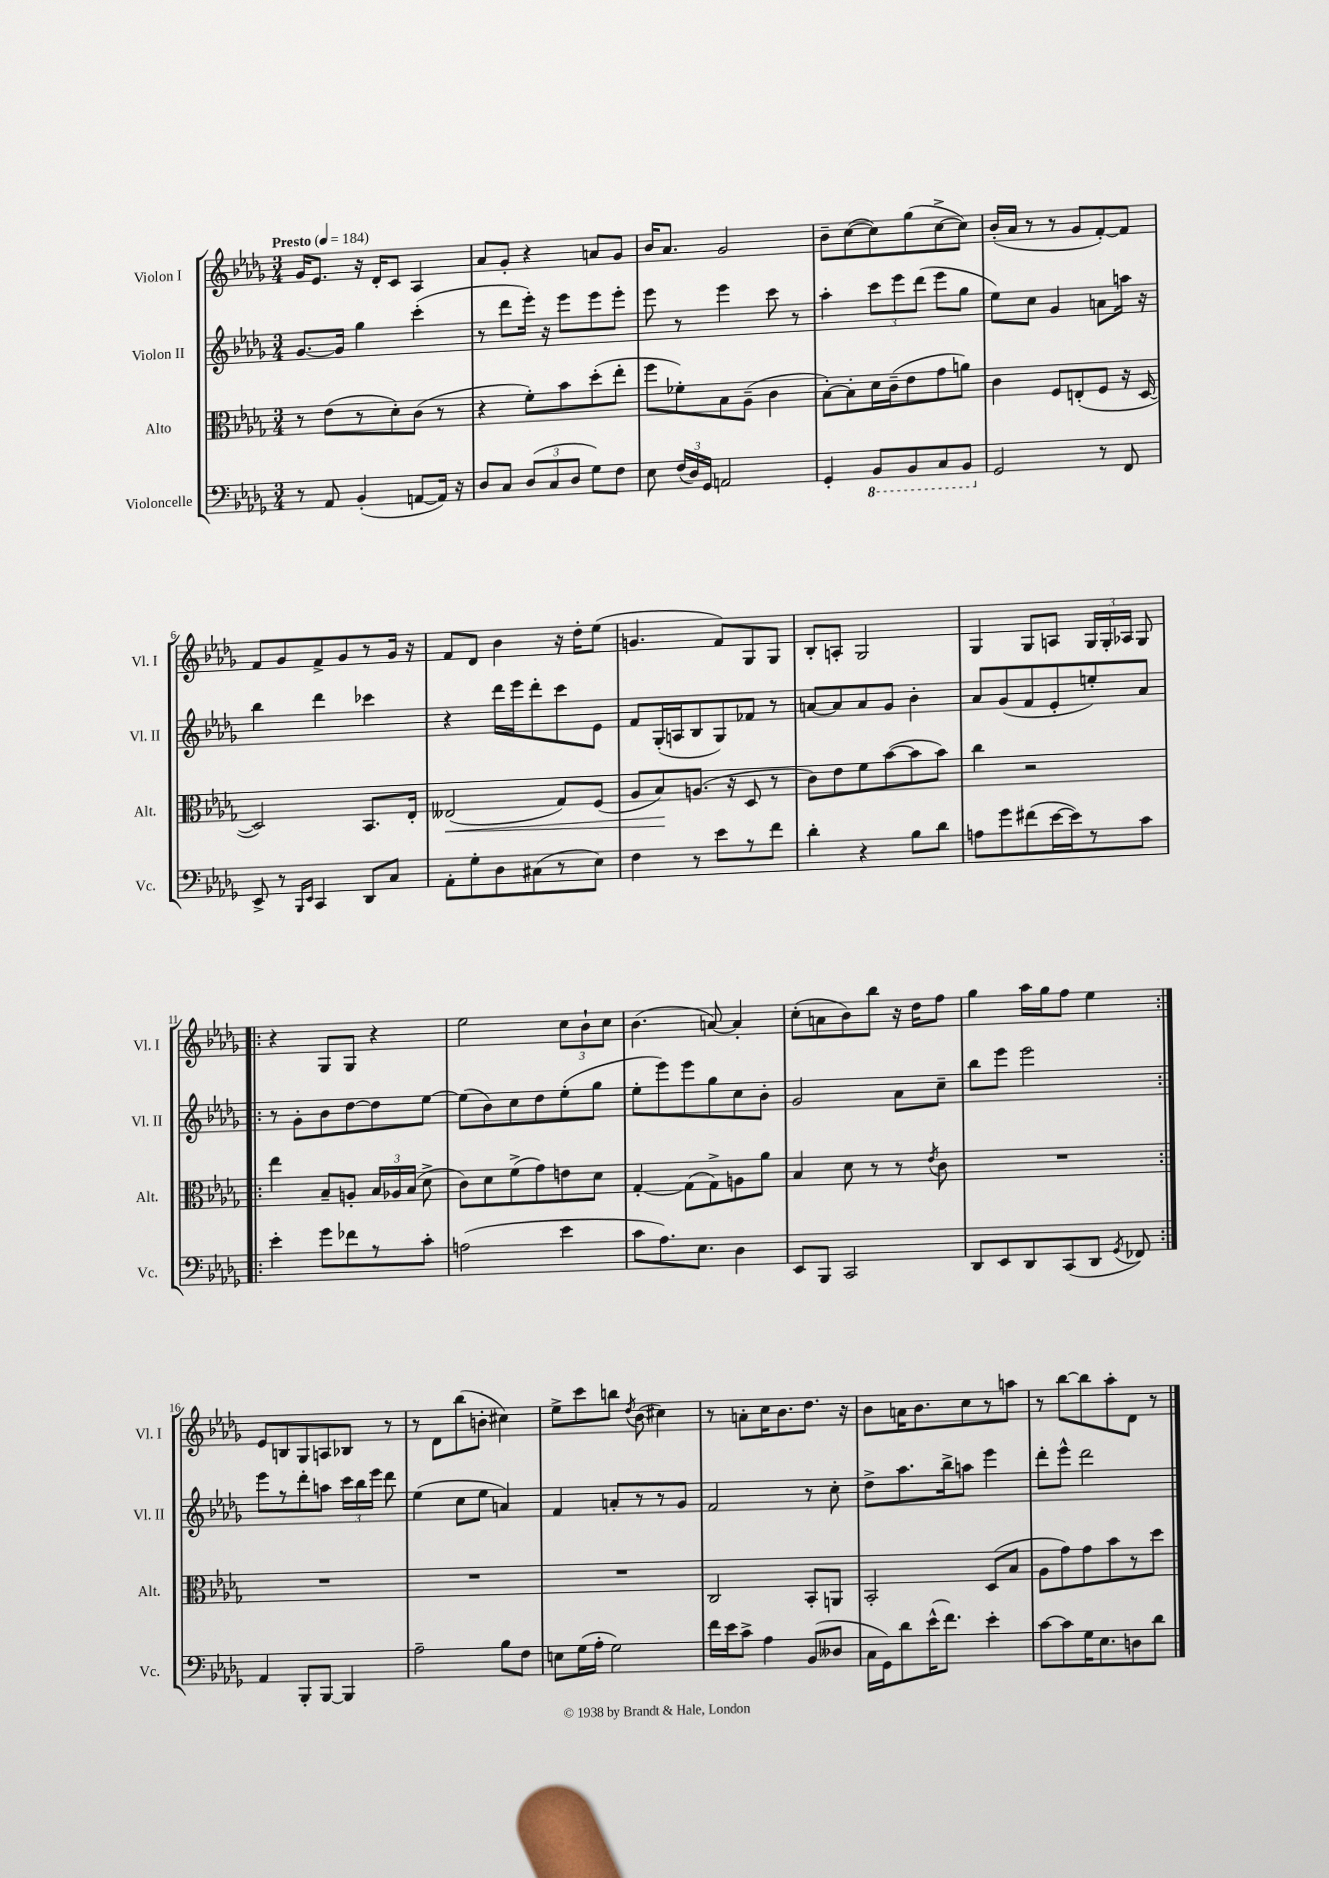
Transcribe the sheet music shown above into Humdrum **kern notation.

**kern	**kern	**dynam	**kern	**kern
*part4	*part3	*part3	*part2	*part1
*staff4	*staff3	*staff3	*staff2	*staff1
*I"Violoncelle	*I"Alto	*	*I"Violon II	*I"Violon I
*I'Vc.	*I'Alt.	*	*I'Vl. II	*I'Vl. I
*clefF4	*clefC3	*	*clefG2	*clefG2
*k[b-e-a-d-g-]	*k[b-e-a-d-g-]	*	*k[b-e-a-d-g-]	*k[b-e-a-d-g-]
*M3/4	*M3/4	*	*M3/4	*M3/4
*MM184	*MM184	*	*MM184	*MM184
=1	=1	=1	=1	=1
!	!	!	!	!LO:TX:a:B:t=Presto
8r	8r	.	[8.g-/L	16g-/KL
.	.	.	.	8.e-/J
8AA-/	(8e-\L	.	.	.
.	.	.	16g-/Jk]	.
(4BB-'/	8r	.	4gg-\	16r
.	.	.	.	16d-'/KL
.	8d-'\)	.	.	8c/J
[8AAn/L	(8c\J	.	(4ccc'\	4A-/
16AA/Jk])	8r	.	.	.
16r	.	.	.	.
=2	=2	=2	=2	=2
8D-/L	4r	.	8r	8a-/L
8C/J	.	.	8ddd-\L	8g-'/J
(12D-/L	8f'\L)	.	16eee-'\Jk)	4r
.	.	.	16r	.
12C/	.	.	.	.
.	8b-\	.	8eee-\L	.
12D-/J	.	.	.	.
8G-\L)	(8dd-'\	.	8eee-\	8an/L
8F\J	8ee-'\J	.	8eee-'\J	8g-/J
=3	=3	=3	=3	=3
8E-\	8ff\L	.	8eee-\	16b-/KL
.	.	.	.	8.a-/J
(24F/LL	8f-X'\)	.	8r	.
24D-/)	.	.	.	.
24GG-/JJ	.	.	.	.
2AAn/	8B-\	.	4eee-\	2g-/
.	(8A-~\J	.	.	.
.	4c\	.	8ccc\	.
.	.	.	8r	.
=4	=4	=4	=4	=4
4GG-'/	[8B-'\L)	.	4aa-'\	8b-~\L
.	8B-'\]	.	.	([8cc\
*8ba	*	*	*	*
8BBB-/L	16d-\L	.	12ccc\L	8cc\])
.	(16c~\J	.	.	.
.	.	.	12eee-\	.
8BBB-/	8e-\	.	.	(8gg-\
.	.	.	(12ddd-\J	.
8CC/	8g-\	.	8eee-\L	[8cc^\
8BBB-/J	8an\J)	.	8gg-\J	8cc\J])
=5	=5	=5	=5	=5
*X8ba	*	*	*	*
2GG-/	4c\	.	8ee-\L)	(16b-'/LL
.	.	.	.	16a-/JJ
.	.	.	8cc\J	8r
.	8F/L	.	4g-/	8r
.	(8En'/	.	.	8g-/L
8r	8F/J	.	8an\L	[8f'/)
8FF/	16r	.	16aan\Jk	8f/J]
.	[16D-/	.	16r	.
!!LO:LB:g=z
=6	=6	=6	=6	=6
8EE-^/	2D-/])	.	4bb-\	8f/L
8r	.	.	.	8g-/
16qqBBB-/LL	.	.	.	.
16qqEE-/JJ	.	.	.	.
4CC/	.	.	4ddd-\	8f^/
.	.	.	.	8g-/
8DD-/L	8.BB-/L	.	4ccc-X\	8r
8C/J	.	.	.	16g-/Jk
.	16E-'/Jk	.	.	16r
=7	=7	=7	=7	=7
!	!	!LO:HP:b	!	!
8AA-'\L	(2E--X/	<	4r	8f/L
8G-'\	.	.	.	8d-/J
8D-\	.	.	16ddd-\LL	4b-\
.	.	.	16eee-\J	.
(8C#X\	.	.	8ddd-'\	.
8r	8G-/L)	.	8ccc\	16r
.	.	.	.	16dd-'\KL
8E-\J)	(8F/J	.	8e-\J	(8ee-\J
=8	=8	=8	=8	=8
4F\	8A-/L	.	8f/L	4.gn/
.	8B-/)	.	(16G-'/L	.
.	.	.	16An/J	.
8r	(8.An/J	[	8B-/	.
8e-\L	.	.	8G-/)	8f/L)
.	16r	.	.	.
8r	8D-/	.	8f-X/J	8G-/
8f\J	8r	.	8r	8G-/J
=9	=9	=9	=9	=9
4d-'\	8c\L)	.	[8an/L	8B-'/L
.	8e-\	.	8a/]	8An'/J
4r	8f\	.	8a/	2G-/
.	([8b-\	.	8g-/J	.
8B-\L	8b-\]	.	4b-'\	.
8d-\J	8b-\J)	.	.	.
=10	=10	=10	=10	=10
8An\L	4cc\	.	8a-/L	4G-/
8g-\	.	.	(8g-/	.
(8f#X\	2r	.	8f/	8G-/L
[16e-\L	.	.	8e-'/	8An/J
16e-\J])	.	.	.	.
8r	.	.	8een'/)	24G-/LL
.	.	.	.	24G-'/
.	.	.	.	24A-X/JJ
8c\J	.	.	8a-/J	8G-/
!!LO:LB:g=z
=11!|:	=11!|:	=11!|:	=11!|:	=11!|:
4e-'\	4ee-\	.	8r	4r
.	.	.	8g-'\L	.
8g-\L	8B-~/L	.	8b-\	8G-/L
8f-X\	8An'/J	.	[8dd-\	8G-/J
8r	24B-/LL	.	8dd-\]	4r
.	24A-X/	.	.	.
.	(24B-/JJ	.	.	.
8c'\J	8d-^\	.	[8ee-\J	.
=12	=12	=12	=12	=12
(2An\	8c\L)	.	(8ee-\L]	2ee-\
.	8d-\	.	8b-\)	.
.	(8f^\	.	8cc\	.
.	8g-\)	.	8dd-\	.
4e-\	8en\	.	(8ee-'\	12cc\L
.	.	.	.	12b-`\
.	8d-\J	.	8gg-\J	.
.	.	.	.	12cc\J
=13	=13	=13	=13	=13
8c\L	[4G-'/	.	8ee-'\L	(4.b-\
8.A-\)	.	.	8eee-\)	.
.	(8G-\L]	.	8eee-\	.
8.E-\J	.	.	.	.
.	8G-^\)	.	8gg-\	[8an/)
4D-\	8An\	.	8cc\	4a'/]
.	8a-\J	.	8b-'\J	.
=14	=14	=14	=14	=14
8EE-/L	4B-/	.	2g-/	(8cc'\L
8BBB-/J	.	.	.	8an\
2CC/	8d-\	.	.	8b-\)
.	8r	.	.	8bb-\J
.	8r	.	8a-\L	16r
.	.	.	.	16dd-\KL
.	8qe-/	.	.	.
.	8c\	.	8cc~\J	8ff\J
=15	=15	=15	=15	=15
8DD-/L	2.r	.	8bb-\L	4gg-\
8EE-/	.	.	8eee-\J	.
8DD-/	.	.	2eee-\	16aa-\LL
.	.	.	.	16gg-\J
(8CC/	.	.	.	8ff\J
8DD-/J	.	.	.	4ee-\
8qGG-/	.	.	.	.
8FF-X/)	.	.	.	.
!!LO:LB:g=z
=16:|!	=16:|!	=16:|!	=16:|!	=16:|!
4AA-/	2.r	.	8eee-\L	8e-/L
.	.	.	8r	8Bn/
8BBB-'/L	.	.	8ddd-'\	8G-/
[8BBB-/J	.	.	8aan\J	8An/
4BBB-/]	.	.	24ccc\LL	8B-X/J
.	.	.	24bb-\	.
.	.	.	24eee-\JJ	.
.	.	.	8ddd-\	8r
=17	=17	=17	=17	=17
2A-~\	2.r	.	(4ee-\	8r
.	.	.	.	8d-\L
.	.	.	8cc\L	(8bb-\
.	.	.	8ee-\J	8bn'\J
8B-\L	.	.	4an/)	4cc#X\)
8F\J	.	.	.	.
=18	=18	=18	=18	=18
8En\L	2.r	.	4f/	8ee-^\L
(16G-\L	.	.	.	8ccc\
16A-'\JJ	.	.	.	.
2G-\)	.	.	8an'/L	8bbn\J
.	.	.	.	8qdd-/
.	.	.	8r	(8b-\
.	.	.	8r	4cc#X\)
.	.	.	8g-/J	.
=19	=19	=19	=19	=19
16f\LL	2C/	.	2f/	8r
16e-\J	.	.	.	.
8c^\J	.	.	.	8an'\L
4A-\	.	.	.	16cc\K
.	.	.	.	8.b-\
(8BB-/L	8BB-'/L	.	8r	8.dd-\J
8D--X/J	8AAn/J	.	8cc'\	.
.	.	.	.	16r
=20	=20	=20	=20	=20
16C\LL	2BB-'/	.	8dd-^\L	8b-\L
16GG-\J)	.	.	.	.
8d-\	.	.	8.aa-\	16an\K
.	.	.	.	8.b-\
(16e-^^\K	.	.	.	.
8.f\J)	.	.	16bb-^\k	.
.	.	.	8aan\J	8cc\
4e-'\	(8D-/L	.	4eee-\	8r
.	8B-/J	.	.	8aan\J
=21	=21	=21	=21	=21
[8c\L	8A-\L	.	8ddd-'\L	8r
8c\]	8g-\)	.	8eee-^^\J	[8bb-\L
16G-\K	8g-\	.	2ddd-\	8bb-\]
8.E-\	.	.	.	.
.	8b-\	.	.	8aa-'\
8Dn\	8r	.	.	8d-\J
8d-\J	8dd-\J	.	.	8r
==	==	==	==	==
*-	*-	*-	*-	*-
